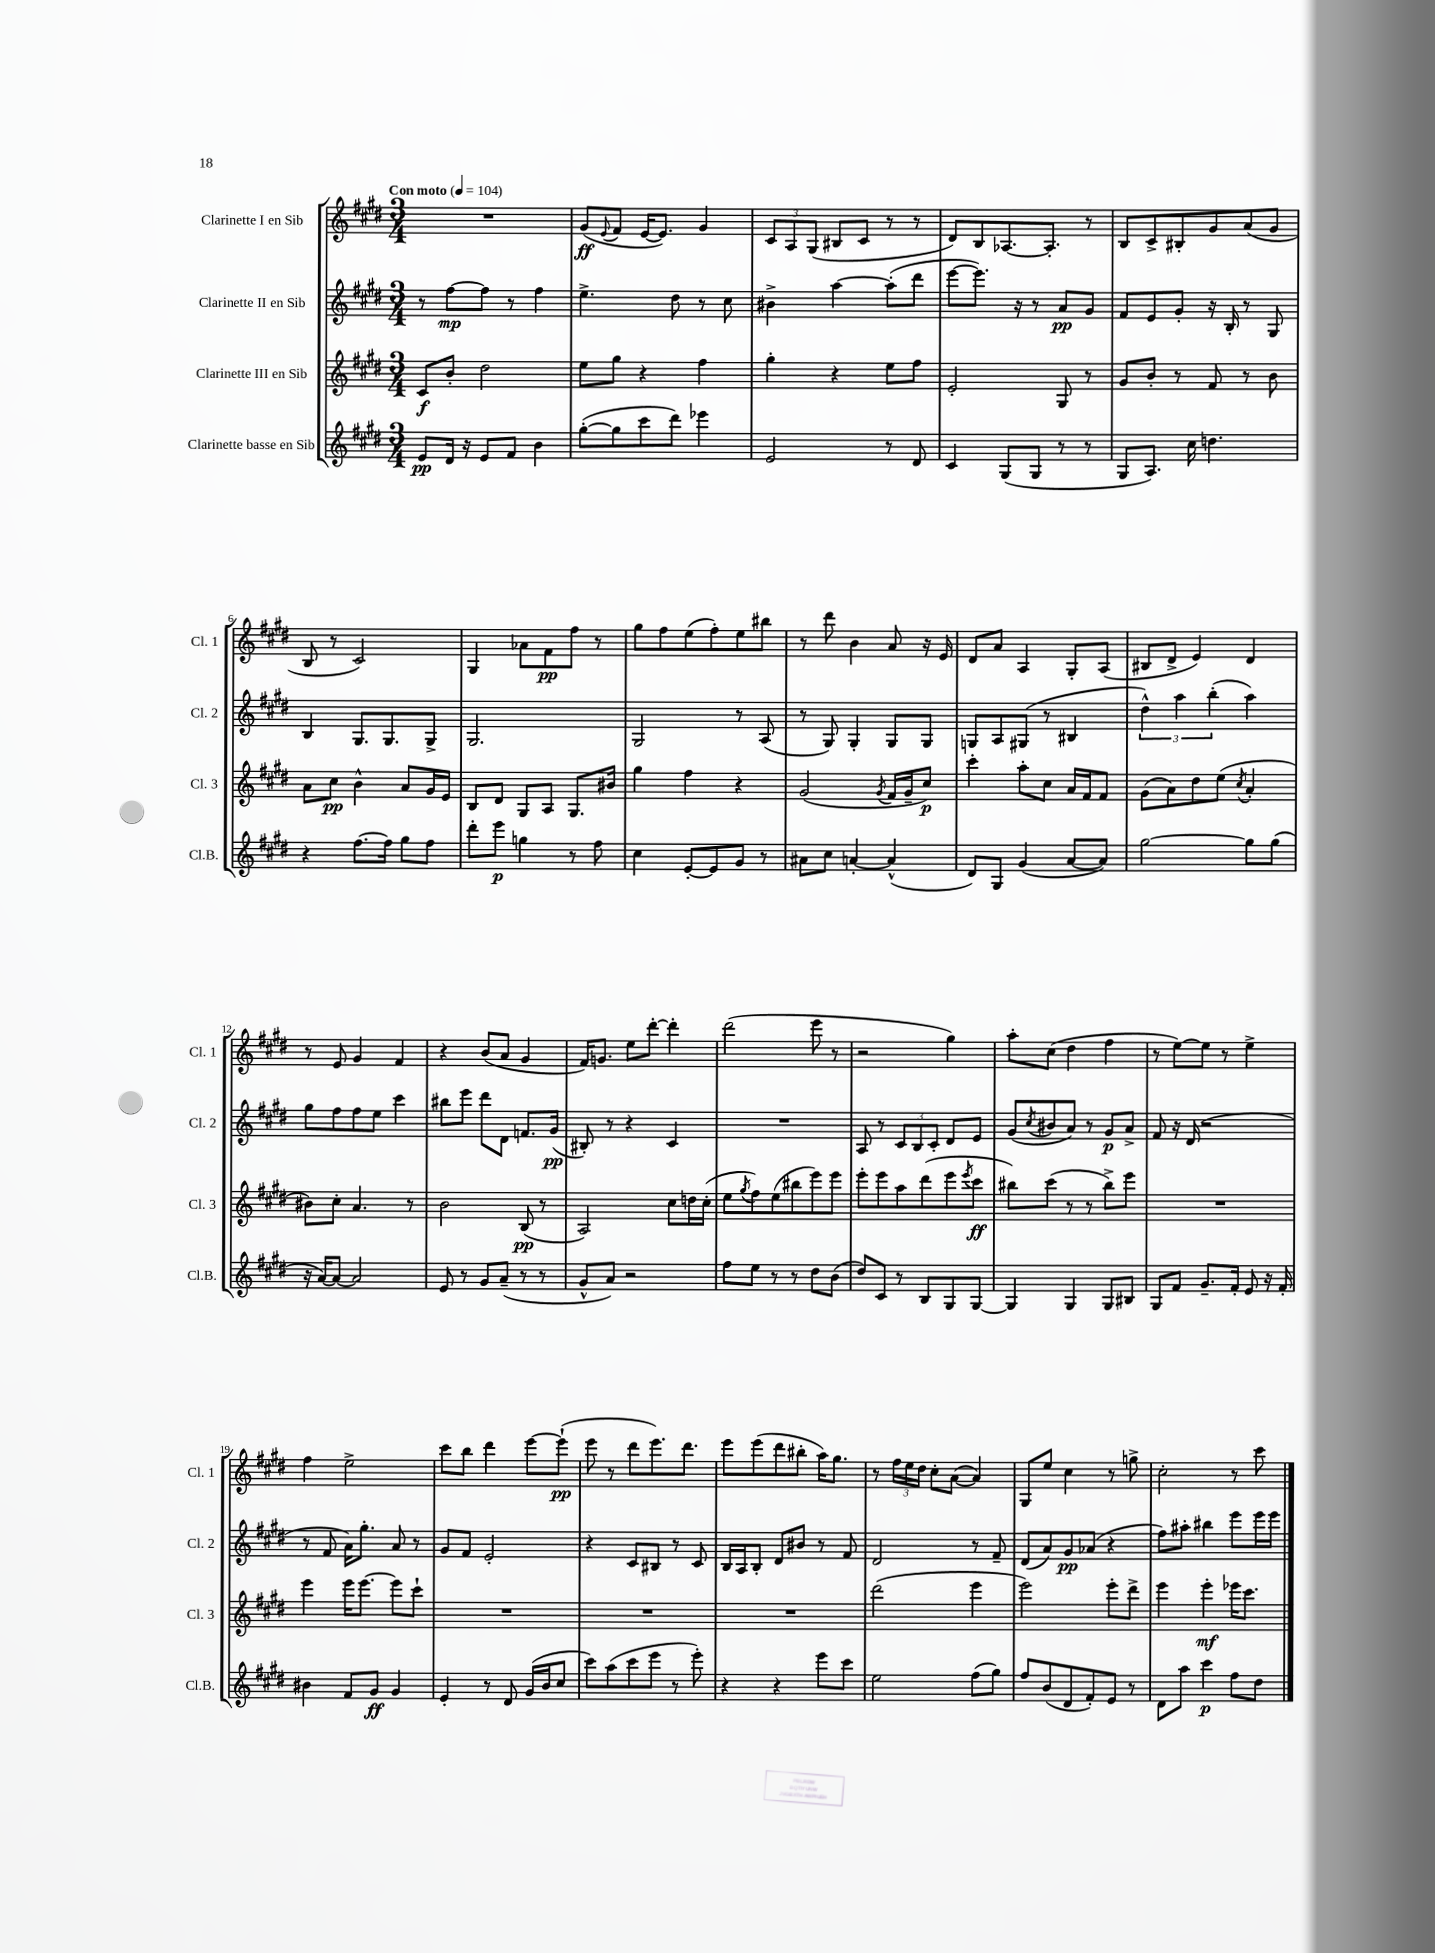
<<
\new StaffGroup <<
\new Staff = "s0" \with { instrumentName = "Clarinette I en Sib" shortInstrumentName = "Cl. 1" } {
    \clef treble \key e \major \numericTimeSignature \time 3/4 \tempo "Con moto" 4 = 104
    R2. |
    gis'8\ff( \appoggiatura { e'8 } fis'8 e'16~ e'8.) gis'4 |
    \tuplet 3/2 { cis'8 a8 gis8( } bis8 cis'8 r8 r8 |
    dis'8) b8 aes8.~ aes8.-. r8 |
    b8 cis'8-> bis8-. gis'8 a'8( gis'8 |
    b8 r8 cis'2) |
    gis4 aes'8 fis'8\pp fis''8 r8 |
    gis''8 fis''8 e''8( fis''8-.) e''8 bis''8 |
    r8 dis'''8 b'4 a'8 r16 e'16 |
    dis'8 a'8 a4 gis8-. a8( |
    bis8 dis'8-> e'4) dis'4 |
    r8 e'8 gis'4 fis'4 |
    r4 b'8( a'8 gis'4 |
    fis'16) g'8. e''8 dis'''8~-. dis'''4-. |
    dis'''2( e'''8 r8 |
    r2 gis''4) |
    a''8-. cis''8( dis''4 fis''4 |
    r8 e''8~) e''8 r8 e''4-> |
    fis''4 e''2-> |
    cis'''8 b''8 dis'''4 e'''8~ e'''8-!\pp( |
    e'''8 r8 dis'''8 e'''8.) dis'''8. |
    e'''8 e'''8( dis'''8 bis''8-. a''16) gis''8. |
    r8 \tuplet 3/2 { fis''16 e''16 dis''16 } cis''8-. a'8~( a'4) |
    gis8 e''8 cis''4 r8 g''8-> |
    cis''2-. r8 cis'''8 \bar "|." |
}
\new Staff = "s1" \with { instrumentName = "Clarinette II en Sib" shortInstrumentName = "Cl. 2" } {
    \clef treble \key e \major \numericTimeSignature \time 3/4
    r8 fis''8~\mp fis''8 r8 fis''4 |
    e''4.-> dis''8 r8 cis''8 |
    bis'4-> a''4~ a''8-.( dis'''8 |
    e'''8~ e'''8.) r16 r8 a'8\pp gis'8 |
    fis'8 e'8 gis'8-. r16 b16-. r8 gis8 |
    b4 gis8. gis8. gis8-> |
    gis2. |
    gis2 r8 a8( |
    r8 gis8) gis4-. gis8 gis8 |
    g8 a8 gis8( r8 bis4 |
    \tuplet 3/2 { dis''4-^) a''4 b''4-.( } a''4) |
    gis''8 fis''8 fis''8 e''8 cis'''4 |
    bis''8 e'''8 dis'''8 dis'8 f'8. gis'16\pp( |
    bis8-.) r8 r4 cis'4 |
    R2. |
    a8 r8 \tuplet 3/2 { cis'8 b8 cis'8-. } dis'8 e'8 |
    gis'8( \acciaccatura { cis''8 } bis'8 a'8) r8 gis'8\p a'8-> |
    fis'8 r16 dis'16( r2 |
    r8 fis'8 a'16) gis''8.-. a'8 r8 |
    gis'8 fis'8 e'2-. |
    r4 cis'8 bis8 r8 cis'8 |
    b16 a16 b8-. dis'8 bis'8 r8 fis'8 |
    dis'2 r8 fis'8-- |
    dis'8( a'8) gis'8\pp aes'8( r4 |
    fis''8) ais''8-. bis''4 e'''8 e'''16 e'''16 \bar "|." |
}
\new Staff = "s2" \with { instrumentName = "Clarinette III en Sib" shortInstrumentName = "Cl. 3" } {
    \clef treble \key e \major \numericTimeSignature \time 3/4
    cis'8\f b'8-. dis''2 |
    e''8 gis''8 r4 fis''4 |
    gis''4-. r4 e''8 fis''8 |
    e'2-. gis8 r8 |
    gis'8 b'8-. r8 fis'8 r8 b'8 |
    a'8 cis''8\pp b'4-^ a'8 gis'16 e'16 |
    b8 dis'8 gis8 a8 gis8. bis'16 |
    gis''4 fis''4 r4 |
    gis'2( \acciaccatura { gis'8 } fis'16 gis'16-- cis''8\p) |
    cis'''4-. a''8-. cis''8 a'16 fis'16 fis'8 |
    gis'8( a'8) dis''8 e''8( \acciaccatura { cis''8 } a'4-. |
    bis'8) cis''8-. a'4. r8 |
    b'2 b8\pp( r8 |
    a2) cis''8 d''16 cis''16-.( |
    e''8 \acciaccatura { gis''8 } fis''8) e''8( bis''8 e'''8) e'''8 |
    e'''8-. e'''8 a''8 dis'''8( e'''8 \acciaccatura { e'''8 } cis'''8\ff |
    bis''8) cis'''8( r8 r8 bis''8->) e'''8 |
    R2. |
    e'''4 e'''16 e'''8.~ e'''8 cis'''8-! |
    R2. |
    R2. |
    R2. |
    dis'''2( e'''4 |
    e'''2) e'''8-. dis'''8-> |
    e'''4 e'''4-.\mf ees'''16 cis'''8. \bar "|." |
}
\new Staff = "s3" \with { instrumentName = "Clarinette basse en Sib" shortInstrumentName = "Cl.B." } {
    \clef treble \key e \major \numericTimeSignature \time 3/4
    e'8\pp dis'16 r16 e'8 fis'8 b'4 |
    gis''8~-.( gis''8 cis'''8 dis'''8) ees'''4 |
    e'2 r8 dis'8 |
    cis'4 gis8( gis8 r8 r8 |
    gis8 a8.) cis''16 d''4. |
    r4 fis''8.~ fis''16 gis''8 fis''8 |
    dis'''8-. e'''8\p g''4 r8 fis''8 |
    cis''4 e'8~-. e'8 gis'8 r8 |
    ais'8 cis''8 a'4~-. a'4-^( |
    dis'8) gis8 gis'4( a'8~ a'8) |
    gis''2~ gis''8 gis''8( |
    r16 a'16~) a'8~ a'2 |
    e'8 r8 gis'8 a'8--( r8 r8 |
    gis'8-^ a'8) r2 |
    fis''8 e''8 r8 r8 dis''8 b'8( |
    dis''8) cis'8 r8 b8 gis8 gis8~ |
    gis4 gis4 gis8 bis8 |
    gis8 fis'8 gis'8.-- fis'16-. e'8 r16 fis'16-. |
    bis'4 fis'8 gis'8\ff gis'4 |
    e'4-. r8 dis'8 gis'16( b'16 cis''8 |
    cis'''8) a''8( cis'''8 e'''8 r8 e'''8-.) |
    r4 r4 e'''8 cis'''8 |
    e''2 fis''8( gis''8) |
    fis''8 b'8( dis'8 fis'8-.) e'8 r8 |
    dis'8 a''8 cis'''4\p fis''8 dis''8 \bar "|." |
}
>>
>>
